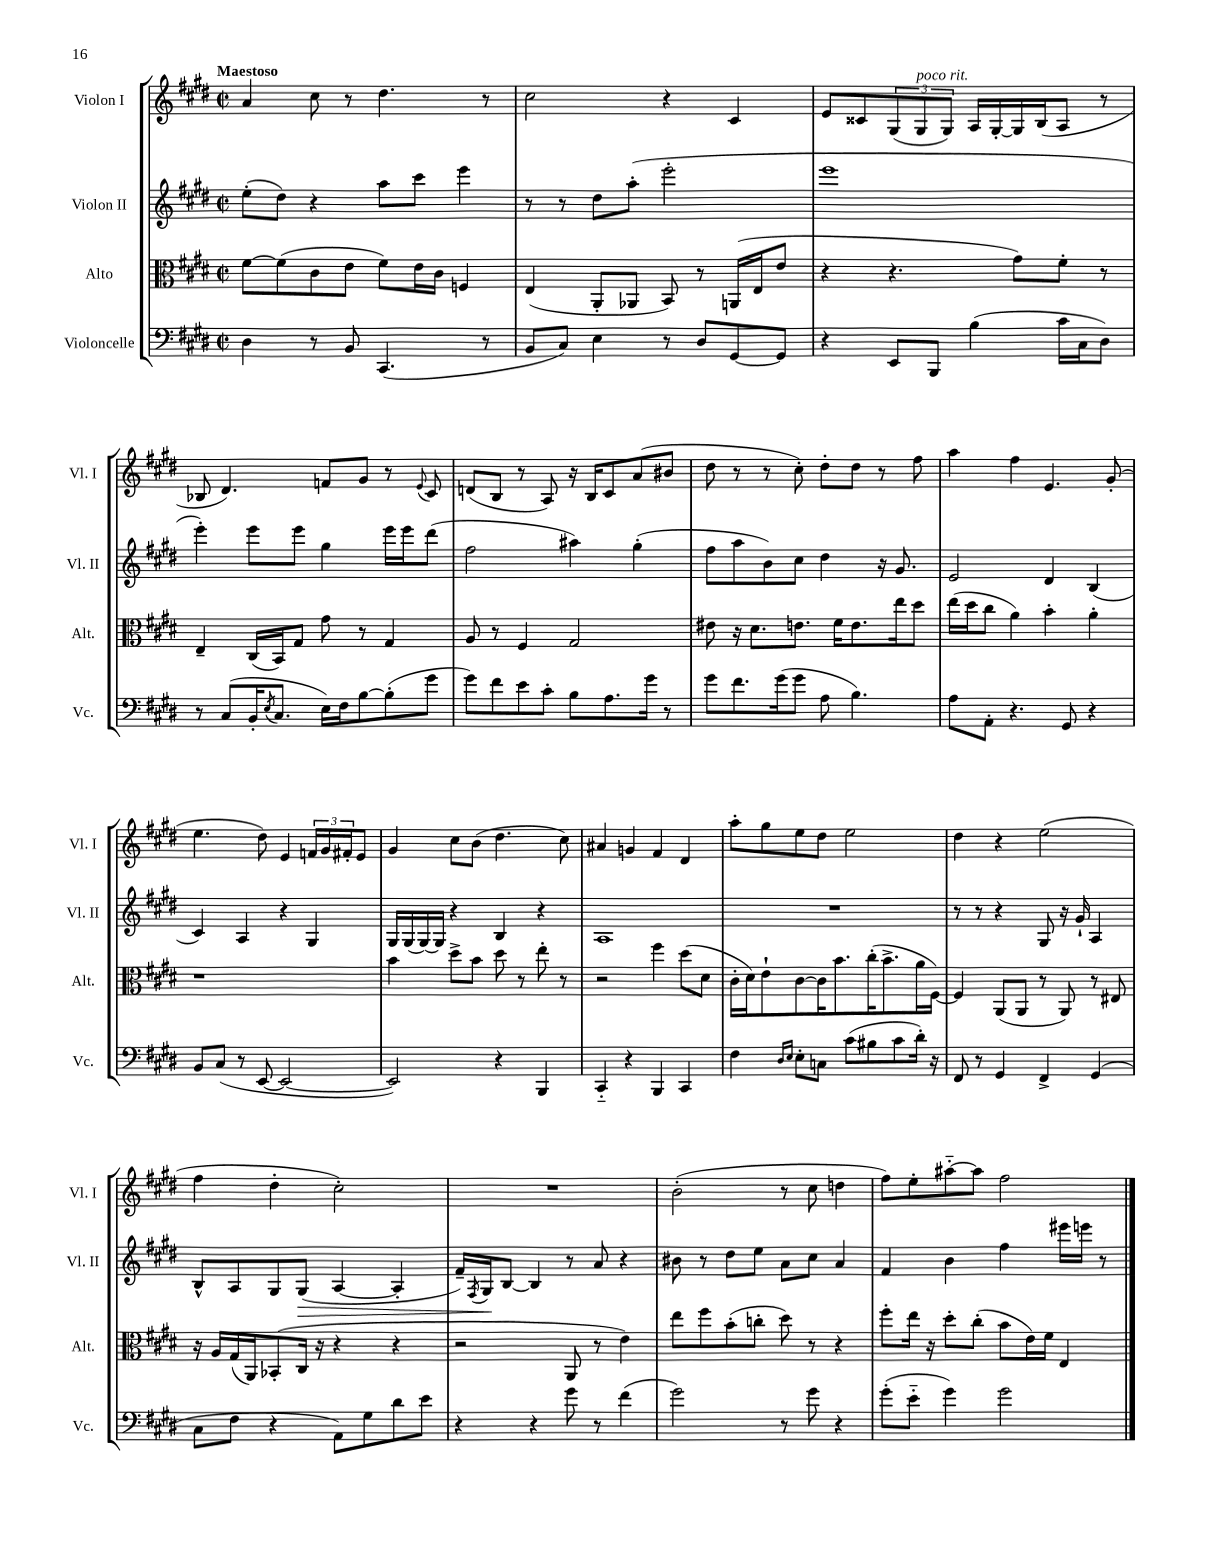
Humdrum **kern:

**kern	**kern	**kern	**kern
*staff4	*staff3	*staff2	*staff1
*clefF4	*clefC3	*clefG2	*clefG2
*k[f#c#g#d#]	*k[f#c#g#d#]	*k[f#c#g#d#]	*k[f#c#g#d#]
*M2/2	*M2/2	*M2/2	*M2/2
*met(c|)	*met(c|)	*met(c|)	*met(c|)
4D#	[8f#	(8ee'	4a
.	(8f#]	8dd#)	.
8r	8c#	4r	8cc#
8BB	8e	.	8r
(4.CC#	8f#)	8aa	4.dd#
.	16e	8ccc#	.
.	16c#	.	.
.	4F	4eee	.
8r	.	.	8r
=	=	=	=
8BB	(4E	8r	2cc#
8C#)	.	8r	.
4E	8AA'	8dd#	.
.	8AA-	(8aa'	.
8r	8BB)	2eee'	4r
8D#	8r	.	.
[8GG#	(16AA	.	4c#
.	16E	.	.
8GG#]	8e	.	.
=	=	=	=
4r	4r	1eee	8e
.	.	.	8c##
8EE	4.r	.	(12G#
.	.	.	12G#
8BBB	.	.	.
.	.	.	12G#)
(4B	.	.	16A
.	.	.	[16G#'
.	8g#)	.	16G#]
.	.	.	(16B
16c#	8f#'	.	8A
16C#	.	.	.
8D#)	8r	.	8r
=	=	=	=
8r	4E~	4eee')	8B-
(8C#	.	.	4.d#)
16BB'	(16C#	8eee	.
8qE	.	.	.
8.C#	16BB)	.	.
.	8G#	8eee	.
16E)	8g#	4gg#	8f
16F#	.	.	.
[8B	8r	.	8g#
(8B']	4G#	16eee	8r
.	.	16eee	.
.	.	.	8qqe
8g#	.	(8ddd#	8c#
=	=	=	=
8g#)	8A	2ff#	(8d
8f#	8r	.	8B
8e	4F#	.	8r
8c#'	.	.	8A)
8B	2G#	4aa#)	16r
.	.	.	16B
8.A	.	.	8c#
.	.	(4gg#'	(8a
16g#	.	.	.
8r	.	.	8b#
=	=	=	=
8g#	8e#	8ff#	8dd#
8.f#	16r	8aa	8r
.	8.d#	.	.
.	.	8b)	8r
(16g#	.	.	.
8g#	8.e	8cc#	8cc#')
8A	.	4dd#	8dd#'
.	16f#	.	.
4.B)	8.e	.	8dd#
.	.	16r	8r
.	16ee	8.g#	.
.	8dd#	.	8ff#
=	=	=	=
8A	(16ee	2e	4aa
.	16dd#	.	.
8AA'	8cc#	.	.
4.r	4a)	.	4ff#
.	4b'	4d#	4.e
8GG#	.	.	.
4r	4a'	(4B	.
.	.	.	(8g#'
=	=	=	=
8BB	1r	4c#)	4.ee
(8C#	.	.	.
8r	.	4A	.
[8EE	.	.	8dd#)
2EE_	.	4r	4e
.	.	4G#	24f
.	.	.	24g#
.	.	.	24f#'
.	.	.	8e
=	=	=	=
2EE])	4b	16G#	4g#
.	.	(16G#	.
.	.	[16G#)	.
.	.	16G#]	.
.	8dd#^	4r	8cc#
.	8b	.	(8b
4r	8dd#	4B	4.dd#
.	8r	.	.
4BBB	8ee'	4r	.
.	8r	.	8cc#)
=	=	=	=
4CC#'~	2r	1A	4a#
4r	.	.	4g
4BBB	4ff#	.	4f#
4CC#	(8dd#	.	4d#
.	8d#	.	.
=	=	=	=
4F#	16c#'	1r	8aa'
.	16d#)	.	.
.	8e`	.	8gg#
16qqD#	.	.	.
16qqE	.	.	.
8E'	[8c#	.	8ee
8C	16c#]	.	8dd#
.	8.b	.	.
(8c#	.	.	2ee
8B#	(16cc#'	.	.
.	8.b^	.	.
8c#	.	.	.
16d#')	16a	.	.
16r	[16F#)	.	.
=	=	=	=
8FF#	4F#]	8r	4dd#
8r	.	8r	.
4GG#	(8AA	4r	4r
.	8AA	.	.
4FF#^	8r	8G#	(2ee
.	8AA)	16r	.
.	.	16g#`	.
(4GG#	8r	4A	.
.	8E#	.	.
=	=	=	=
8C#	16r	8B^^	4ff#
.	16A	.	.
8F#	(16G#	8A	.
.	16AA)	.	.
4r	(8BB-'	8G#	4dd#'
.	16C#	(8G#	.
.	16r	.	.
8AA)	4r	[4A	2cc#')
8G#	.	.	.
8d#	4r	4A']	.
8e	.	.	.
=	=	=	=
4r	2r	16f#~)	1r
.	.	8qF#	.
.	.	16G#	.
.	.	[8B	.
4r	.	4B]	.
8g#	8AA	8r	.
8r	8r	8a	.
(4f#	4e)	4r	.
=	=	=	=
2g#)	8ee	8b#	(2b'
.	8ff#	8r	.
.	(8b'	8dd#	.
.	8cc'	8ee	.
8r	8dd#)	8a	8r
8g#	8r	8cc#	8cc#
4r	4r	4a	4dd
=	=	=	=
(8g#'	8ff#'	4f#	8ff#)
8e'~	16ee	.	8ee'
.	16r	.	.
4g#)	8dd#'	4b	[8aa#'~
.	(8cc#'	.	8aa#]
2g#	8b	4ff#	2ff#
.	16e)	.	.
.	16f#	.	.
.	4E	16eee#	.
.	.	16eee	.
.	.	8r	.
==	==	==	==
*-	*-	*-	*-
